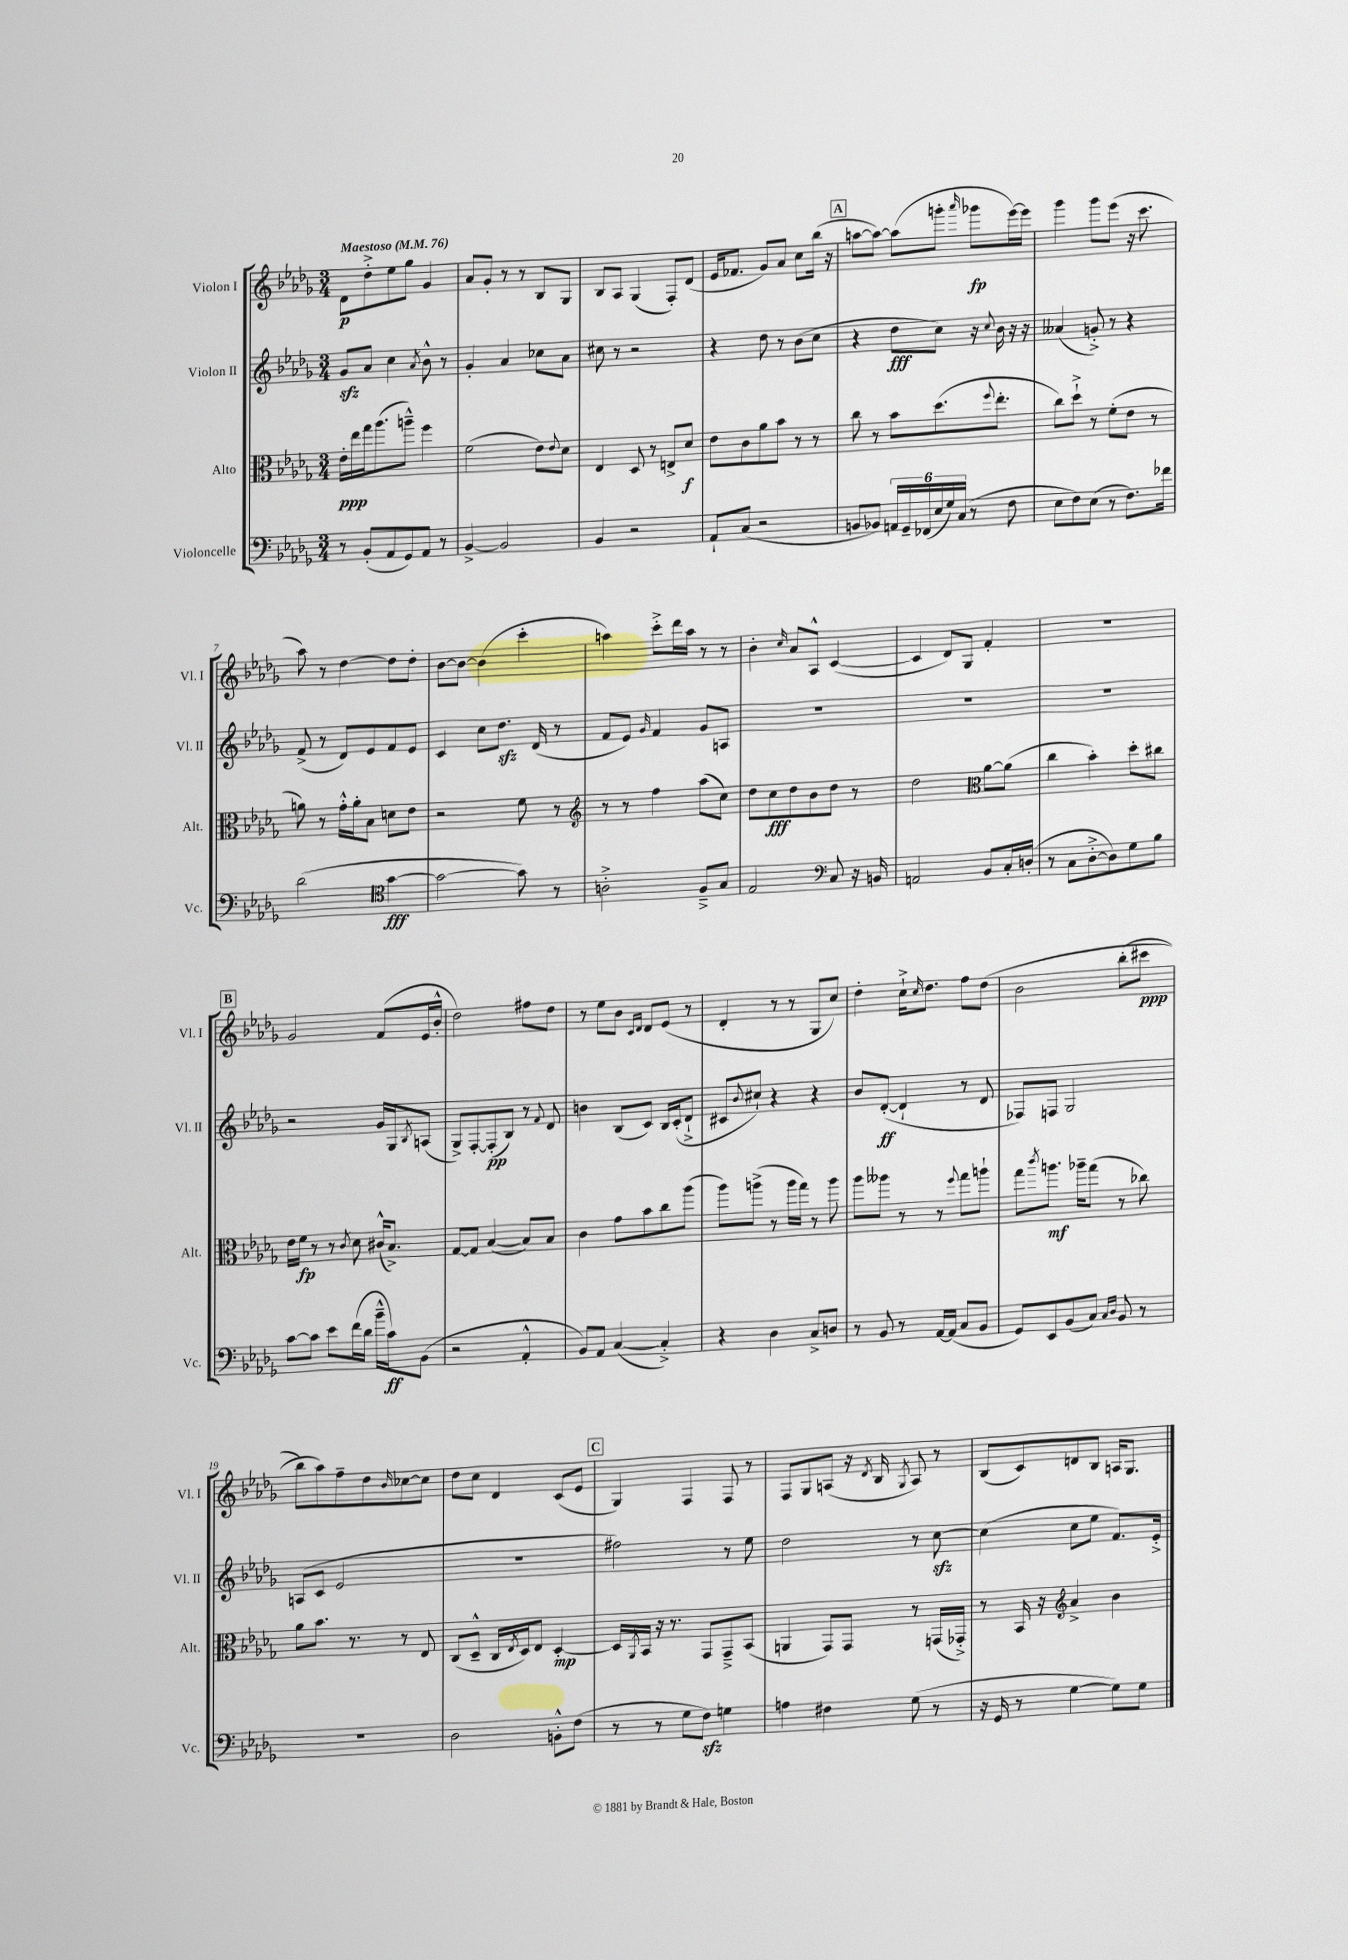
<<
\new StaffGroup <<
\new Staff = "s0" \with { instrumentName = "Violon I" shortInstrumentName = "Vl. I" } {
    \clef treble \key des \major \numericTimeSignature \time 3/4 \tempo "Maestoso" 4 = 76
    des'8\p des''8-.-> ees''8 ges''8 ges'4 |
    aes'8 ges'8-. r8 r8 bes8 ges8 |
    bes8 aes8 ges4( f8-.) des'8( |
    ees'16 fes'8. ges'8) aes'8 c''8 bes''16( r16 |
    \mark \markup { \box "A" } a''8~ a''8~) a''8( g'''8-. \grace { aes'''16 } ges'''8\fp ees'''16~) ees'''16 |
    ges'''4 ges'''8 ees'''8( r16 c'''8. |
    aes''8) r8 des''4~ des''8 des''8-. |
    bes'8~ bes'8~ bes'4( c'''4-. |
    a''4) c'''8-.-> des'''16 a''16 r8 r8 |
    bes'4-. \grace { c''16 } aes'8 aes8-^ c'4~( |
    c'4 des'8) ges8 f'4-. |
    R2. |
    \mark \markup { \box "B" } ges'2 f'8( ees'16 bes'16-.-^ |
    des''2) fis''8 des''8 |
    r8 ees''8 bes'8 \grace { c'16 des'16 } des'8 ees'8( r8 |
    des'4-. r8 r8 ges8 c''8) |
    des''4-. c''16-!-> \grace { c''16 } des''8. f''8 des''8\( |
    bes'2 bes''8-.( cis'''8\ppp |
    bes''8) aes''8\) f''8-- des''8 \grace { bes'16 } ces''8~ ces''8 |
    des''8 c''8 des'4 c'8( ees'8 |
    \mark \markup { \box "C" } ges4) f4 f8 r8 |
    f8 ges8 a8( r16 \acciaccatura { des'8 } bes16 \acciaccatura { ges8 } a8) r8 |
    bes8( c'8) d'8 bes8 a16 ges8. \bar "|." |
}
\new Staff = "s1" \with { instrumentName = "Violon II" shortInstrumentName = "Vl. II" } {
    \clef treble \key des \major \numericTimeSignature \time 3/4
    ges'8\sfz aes'8 c''4 \acciaccatura { aes'8 } bes'8-^ r8 |
    ges'4-. aes'4 ces''8 aes'8 |
    cis''8 r8 r2 |
    r4 des''8 r8 bes'8( c''8 |
    \mark \markup { \box "A" } r4 des''8\fff c''8) r16 \appoggiatura { c''8 } bes'16 r16 r16 |
    aeses'4( g'8-.->) r8 r4 |
    f'8->( r8 des'8) ees'8 f'8 ees'8 |
    c'4 c''8 des''8.\sfz des'16( r8 |
    f'8 ees'8) \grace { ges'16 } f'4 ges'8 a8 |
    R2. |
    R2. |
    R2. |
    \mark \markup { \box "B" } r2 ges'16 ges16 \acciaccatura { bes8 } a8( |
    ges8->) f8~-. f8-.\pp( bes8) r8 \appoggiatura { f'8 } des'8 |
    b'4 bes8( c'8) bes16 c'16-.( des'8-!-> |
    cis'8 \appoggiatura { bes'8 } cis''8-!) r4 r4 |
    bes'8 des'8~-.\ff( des'4-! r8 des'8 |
    fes8) f8 ges2 |
    a8( c'8 ees'2 |
    R2. |
    \mark \markup { \box "C" } fis''2) r8 ees''8 |
    des''2 r8 c''8~\sfz |
    c''4( c''8 ees''8 f'8.) ees'16-.-> \bar "|." |
}
\new Staff = "s2" \with { instrumentName = "Alto" shortInstrumentName = "Alt." } {
    \clef alto \key des \major \numericTimeSignature \time 3/4
    ees'16-.\ppp ees''16 ges''16 aes''8.( a''8---^) f''4 |
    f'2( ees'8) \appoggiatura { ees'8 } des'8 |
    ees4 des8 r8 e8-> des'8\f |
    ees'8 c'8 aes'8 bes'8 r8 r8 |
    \mark \markup { \box "A" } c''8 r8 bes'8 des''8.( \appoggiatura { f''8 } ees''8.-. |
    c''8) des''8-!-> r8 f'8-.( ees'8 r8 |
    a'8) r8 ges'16-.-^ a'16-. bes8 d'8 ees'8 |
    r2 f'8 r8 |
    \clef treble r8 r8 f''4 aes''8( c''8) |
    des''8 c''8\fff des''8 bes'8 des''8 r8 |
    des''2 \clef alto aes'8~ aes'8( |
    c''4 bes'4-.) des''8-. cis''8 |
    \mark \markup { \box "B" } ees'16 f'16\fp r8 r8 \acciaccatura { c'8 } des'8 cis'16-^( bes8.->) |
    ges8~ ges8 bes4~( bes8) bes8 |
    c'4 ges'8 bes'8 c''8 aes''8( |
    aes''8) a''8->( r8 a''16 ges''16) r8 a''8 |
    aes''8 aeses''8 r8 r8 \appoggiatura { f''8 } ges''8 a''8-! |
    ges''8 \acciaccatura { c'''8 } a''8.\mf aes''16-- ges''8( r8 ces''8) |
    aes'8 bes'8. r8. r8 ees8 |
    c8( des8---^ c16 \acciaccatura { ees8 } des16) ees8 des4~-.\mp |
    \mark \markup { \box "C" } des16 \acciaccatura { aes,8 } bes,16 r16 r8. ges,8 ges,8---> bes,8( |
    a,4 ges,8) ges,8 r8 g,16( ges,16-.->) |
    r8 bes,16 r16 \clef treble aes'4-> bes'4 \bar "|." |
}
\new Staff = "s3" \with { instrumentName = "Violoncelle" shortInstrumentName = "Vc." } {
    \clef bass \key des \major \numericTimeSignature \time 3/4
    r8 bes,8-.( aes,8 ges,8) aes,8 r8 |
    bes,4~-> bes,2 |
    bes,4 r2 |
    aes,8-! c8( r2 |
    \mark \markup { \box "A" } b,8 bes,8) \tuplet 6/4 { a,16 ges,16-- fes,16( ees16 ges16) c16( } r8 f8 |
    ees8 f8) ees8( r8 f8.) fes'16 |
    des'2( \clef tenor ges'4~\fff |
    ges'2~ ges'8) r8 |
    a2-.-> f8---> ges8 |
    ees2 \clef bass c8 r16 b,16 |
    a,2 bes,8 c16-. d16-.( |
    r8 c8 des8~-.-> des8) ges8 bes8 |
    \mark \markup { \box "B" } c'8~ c'8 ees'8 f'16( des'16 bes'16---^ c'16\ff) bes,8( |
    r2 aes,4-.-^ |
    bes,8) aes,8 c4~( c4-.->) |
    r4 des4 c8-> d8 |
    r8 bes,8 r8 aes,16~ aes,16( c8 bes,8 |
    ges,8) ees,8 bes,8( c8) \grace { c16 des16 } bes,8 r8 |
    R2. |
    des2 b,8-.-^ f8( |
    \mark \markup { \box "C" } r8 r8 ges8 f8\sfz) g4 |
    a4 fis4 ges8( r8 |
    r16 ges,16 r8 ges4~ ges8) ges8 \bar "|." |
}
>>
>>
